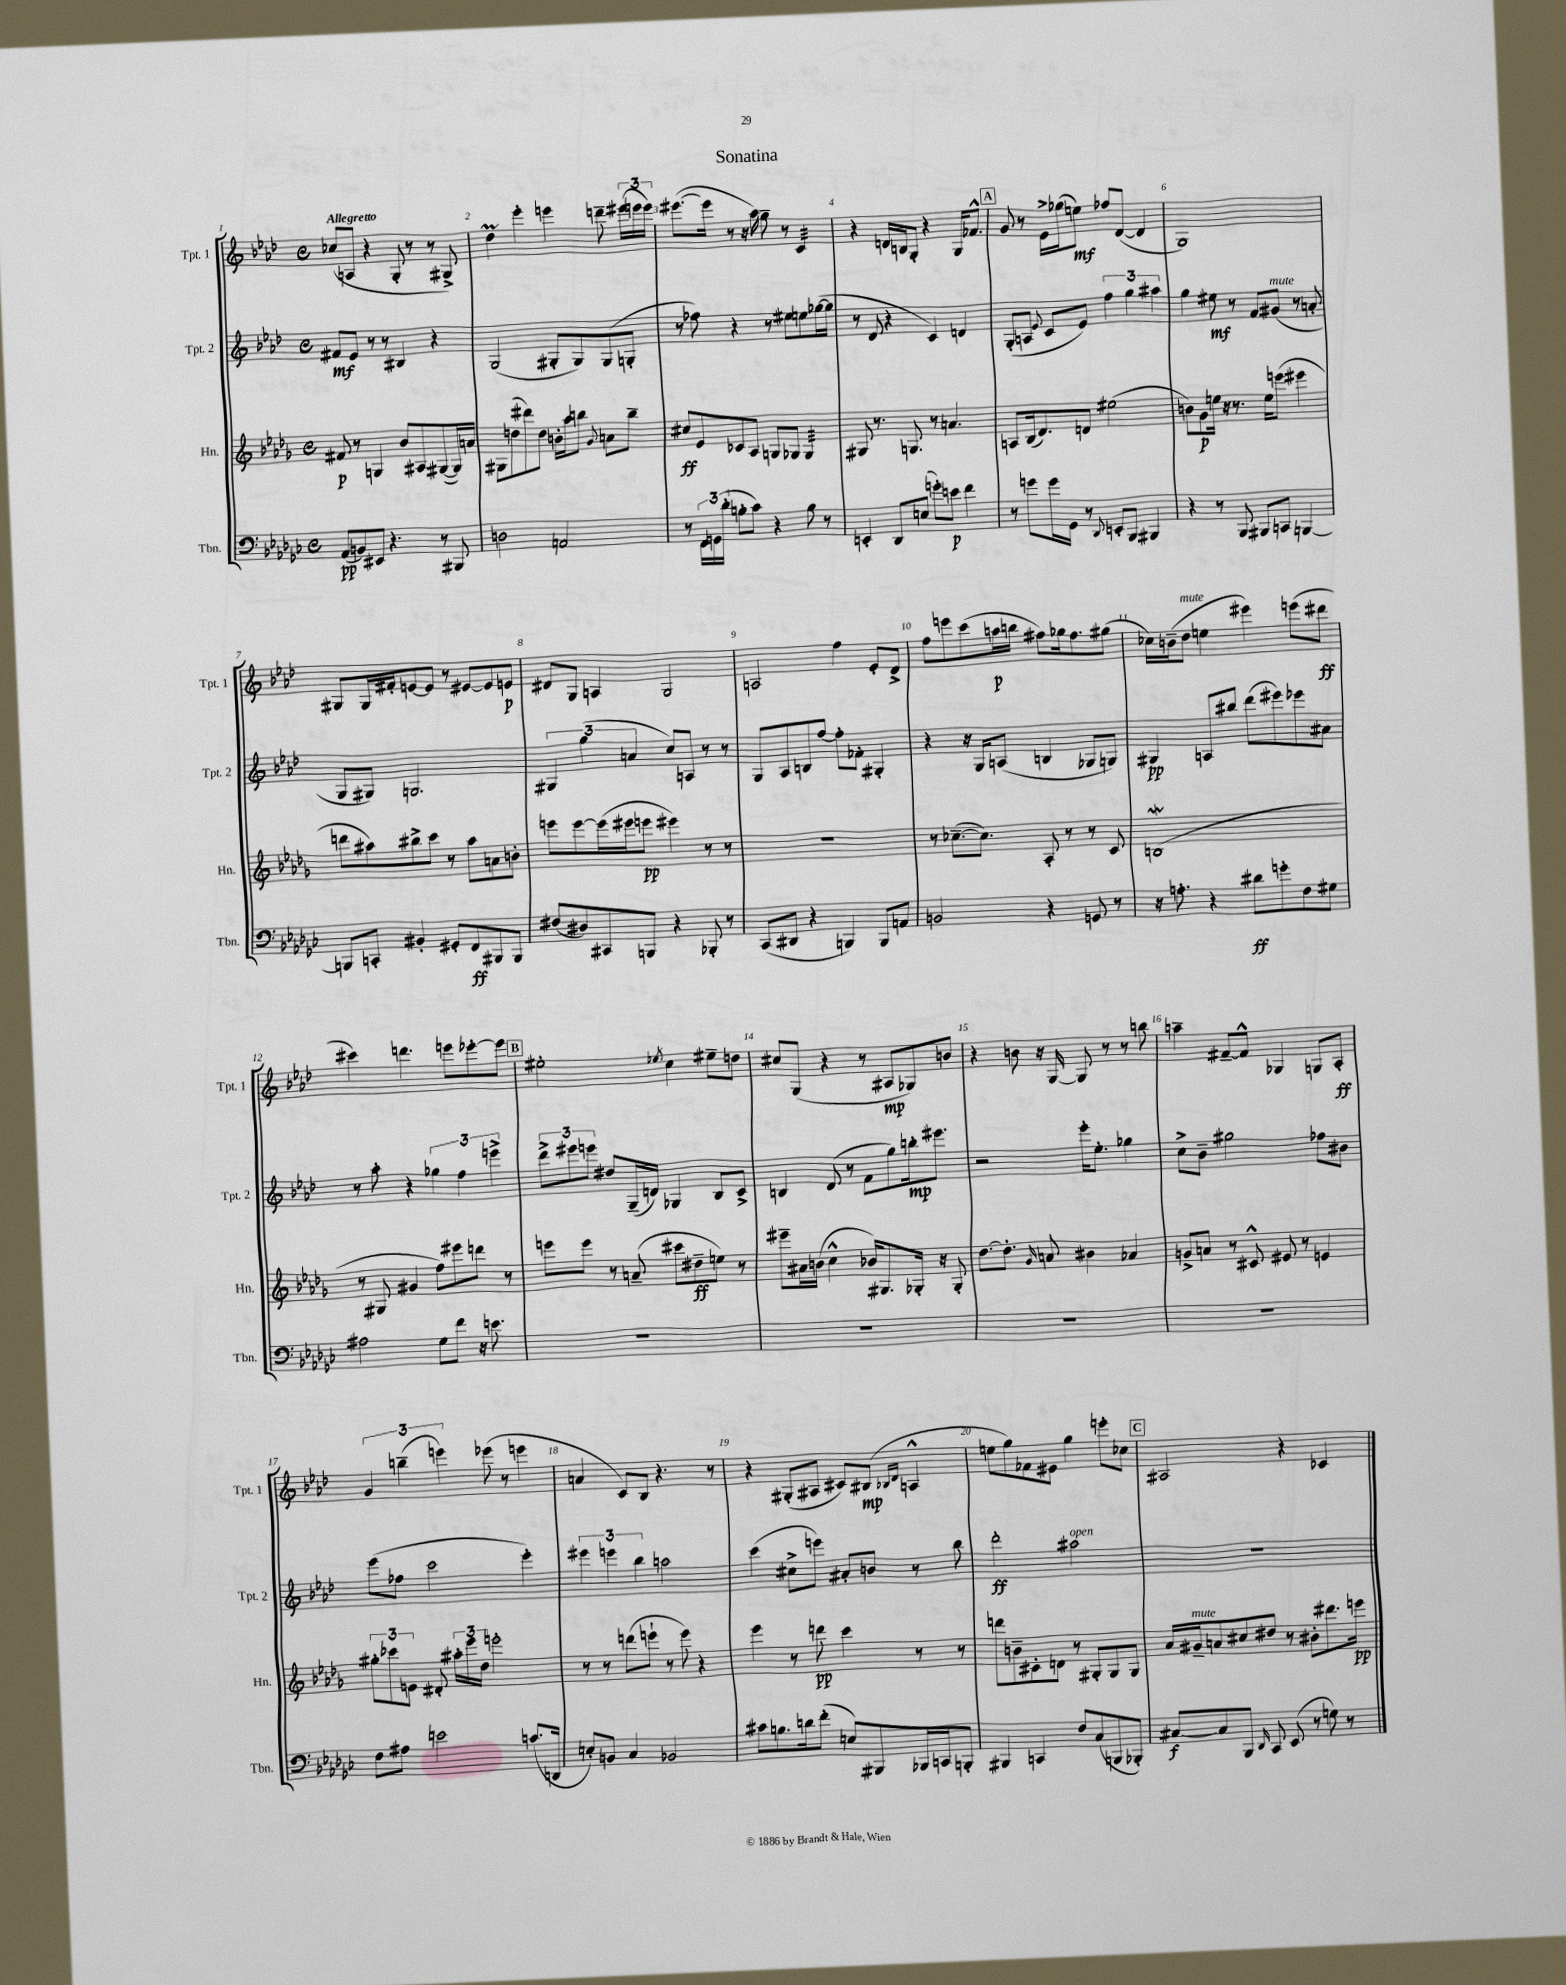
\header { title = "Sonatina" }
<<
\new StaffGroup <<
\new Staff = "s0" \with { instrumentName = "Tpt. 1" shortInstrumentName = "Tpt. 1" } {
    \clef treble \key aes \major \defaultTimeSignature \time 4/4 \tempo "Allegretto"
    \autoBeamOff ces''8[( a8] r4 g8-. r8 r8 gis8->) |
    des''4\prall ees'''4-. e'''4 d'''8-- \tuplet 3/2 { eis'''16[( e'''16 e'''16]) } |
    eis'''8.[~( eis'''16] r8 r16 aes''16) g''8-- r8 c'4:32 |
    r4 d'16[ b16 g8]-. r4 g16[ fes'8.]-^ |
    \mark \markup { \box "A" } g'8 r8 ees'16[-> ges''16( e''8]\mf) fes''8[ des'8]~( des'4 |
    g1) |
    gis8[ gis16 fis'16-. e'8~ e'8] r8 eis'8[~ eis'8 e'8]\p |
    dis'8[ g8] a4 g2 |
    a2 f''4 ees'8[-. des'8]-> |
    f''8[ e'''8 c'''8( a''16\p b''16] fis''8[) ges''16 fis''8. gis''8]( |
    ces''16[) b'16--( des''8]^\markup { \italic "mute" } e''4 eis'''4) e'''8[( dis'''8]\ff |
    cis'''4) d'''4. e'''8[ ees'''8~-. ees'''8] |
    \mark \markup { \box "B" } eis''2-. \acciaccatura { ees''8 } c''4 eis''8[-- d''8] |
    cis''8[ g8]( r4 r8 ais8[\mp ges8) b'8] |
    r4 b'8 r16 g16~ g8 r8 r8 b''8 |
    a''4-- fis'8[~-- fis'8]-^ ges4 g8[ aes8]-.\ff |
    \tuplet 3/2 { g'4 b''4--( e'''4) } ees'''8( r8 e'''4 |
    a'4 c'8[) bes8] r4. r8 |
    r4 gis8[-.( ais8] cis'8[) bis8]\mp( \grace { bes16[ des'16] } a4-^ |
    e''8[ g''8) fes'8 eis'8] g''4 e'''8[-. ces''8] |
    \mark \markup { \box "C" } ais2 r4 ces'4 \bar "|." |
}
\new Staff = "s1" \with { instrumentName = "Tpt. 2" shortInstrumentName = "Tpt. 2" } {
    \clef treble \key aes \major \defaultTimeSignature \time 4/4
    \autoBeamOff fis'8[\mf ees'8] r8 r8 bis4 r4 |
    g2( gis8[-. gis8) gis8( g8]-. |
    r8 fes''8) r4 r8 eis''8[ e''8 ges''16~( ges''16] |
    r8 des'8 r4 c'4) d'4 |
    \mark \markup { \box "A" } g8[-.( a8] \appoggiatura { ees'8 } c'8[ ees'8]) \tuplet 3/2 { f''4 g''4 ais''4 } |
    g''4 eis''8\mf r8 f'8[ gis'8]^\markup { \italic "mute" }( r8 a'8-. |
    g8[ gis8]) g2. |
    \tuplet 3/2 { gis4 g''4( a'4 } c''8[) a8] r8 r8 |
    g8[ aes8 b8 f''8]~ f''8[-. fes'8]-. gis4-. |
    r4 r16 g16[ a8]( b4 ges8[ g8]) |
    gis4\pp a8[ bis''8] des'''8[( eis'''8) ees'''8 ais'8] |
    r8 aes''8-. r4 \tuplet 3/2 { ges''4 f''4 e'''4-> } |
    \mark \markup { \box "B" } \tuplet 3/2 { des'''8[-> eis'''8 e'''8] } dis''8[ g16--( d'16]) ges4 bes8[ c'8]-> |
    b4 des'8( r8 f'8[ g''8) b''16-.\mp eis'''8.] |
    r2 ees'''16[-. ees''8.]-. ges''4 |
    c''8[-> bes'8]-- gis''2 fes''8[ bis'8] |
    ees'''8[( fes''8] c'''2 ees'''4-.) |
    \tuplet 3/2 { eis'''4 e'''4 bes''4 } a''2 |
    c'''4( cis''8[-> e'''8]) ais'8[-. b'8] r8 bes''8 |
    des'''2-.\ff ais''2^\markup { \italic "open" } |
    \mark \markup { \box "C" } R1 \bar "|." |
}
\new Staff = "s2" \with { instrumentName = "Hn." shortInstrumentName = "Hn." } {
    \clef treble \key des \major \defaultTimeSignature \time 4/4
    \autoBeamOff fis'8\p r8 g4 bes'8[ ais8 gis8~( gis16) a'16] |
    gis8[ d''8( dis'''8) d''8] b'16[-. aes''16 b''8] \appoggiatura { ges'8 } a'8[ b''8]-- |
    cis''8[\ff ees'8 ces'8 aes8] g8[ ges8] ges4:32 |
    gis8 r8. g8. r8 a'4. |
    \mark \markup { \box "A" } a8[ bes16( des'8.) d'8] eis''2( |
    b'8[) ges'8\p e''16] r16 r8. e''16[ e'''8]( eis'''4 |
    d'''8[ ais''8) bis''8-> c'''8] r8 ais''8[ a'8 b'8]-. |
    e'''8[ e'''8~ e'''16( eis'''16 e'''8]\pp eis'''4) r8 r8 |
    R1 |
    r8 ces''8.[~--( ces''8.]) aes8-. r8 r8 c'8 |
    b1\mordent( |
    r8 gis8 gis'4 f''8[) eis'''8 d'''8] r8 |
    \mark \markup { \box "B" } e'''8[ e'''8] r8 a'8--( cis'''8[ dis''8--\ff e''8]) r8 |
    eis'''8[-- ais'16 b'16]( c''4-^ bes'16[) gis8. ges16]-. r16 ges8-. |
    des''8.[~ des''8.]-. \grace { ges'16 } a'8 bis'4 aes'4 |
    g'8[-> a'8] r8 cis'8-^ eis'8 r8 e'4 |
    \tuplet 3/2 { gis''8[-. ces'''8 e'8] } dis'8-. \tuplet 3/2 { ais''16[-. ees'''16 des''16] } e'''2-. |
    r8 r8 d'''8[( e'''8]-! r8 e'''8) r4 |
    ees'''4 r8 d'''8\pp c'''4 r8 r8 |
    d'''8[ b'8-- cis'8-. d'8] r8 gis8[-. gis8 gis8] |
    \mark \markup { \box "C" } aes'16[ gis'16--^\markup { \italic "mute" } a'8 cis''8 dis''8] r8 bis'8[-. dis'''8. e'''16]\pp \bar "|." |
}
\new Staff = "s3" \with { instrumentName = "Tbn." shortInstrumentName = "Tbn." } {
    \clef bass \key ges \major \defaultTimeSignature \time 4/4
    \autoBeamOff aes,8[\pp( b,8) eis,8] r4. r8 bis,,8 |
    d2 a,2 |
    r8 \tuplet 3/2 { f,16[ g,16 des'16]-.( } b8[-. ces'8]) r4 b8 r8 |
    e,4-. des,8[ e8]( g'8[-.) e'8]\p f'4 |
    \mark \markup { \box "A" } r8 g'8[ g'16 ges,16] r8 \appoggiatura { des,8 } e,8[-. bes,,8] bis,,4 |
    r4 r8 bes,,8 bis,,8[ c,8] b,,4~ |
    b,,8[ c,8]-. bis,4-. gis,8[-. f,8\ff bis,,8 bis,,8] |
    fis8[( dis8) cis,8 b,,8] r4 bes,,8-. r8 |
    ces,8[( dis,8] r4 b,,4) b,,8[ a,8] |
    b,2 r4 g,8 r8 |
    r16 a8.-. r4 dis'8[\ff g'8-. f8 gis8] |
    ais2 ges8[ f'8] r16 e'8. |
    \mark \markup { \box "B" } R1 |
    R1 |
    R1 |
    R1 |
    f8[ ais8] e'2 c'8.[( d,16] |
    e8[-.) b,8] ces4 bes,2 |
    cis'8[ b8. d'16 f'8]-.( e8[) bis,,8 bes,,16 c,16 b,,8]-. |
    bis,,4 c,4 f8[ ces8( b,,8 bes,,8]-.) |
    \mark \markup { \box "C" } cis8[~\f cis8 bes,,8] \grace { des,16 } ces,8 ees,8( r8 g8) r8 \bar "|." |
}
>>
>>
\layout { \context { \Score \override BarNumber.break-visibility = ##(#f #t #t) barNumberVisibility = #all-bar-numbers-visible } }
